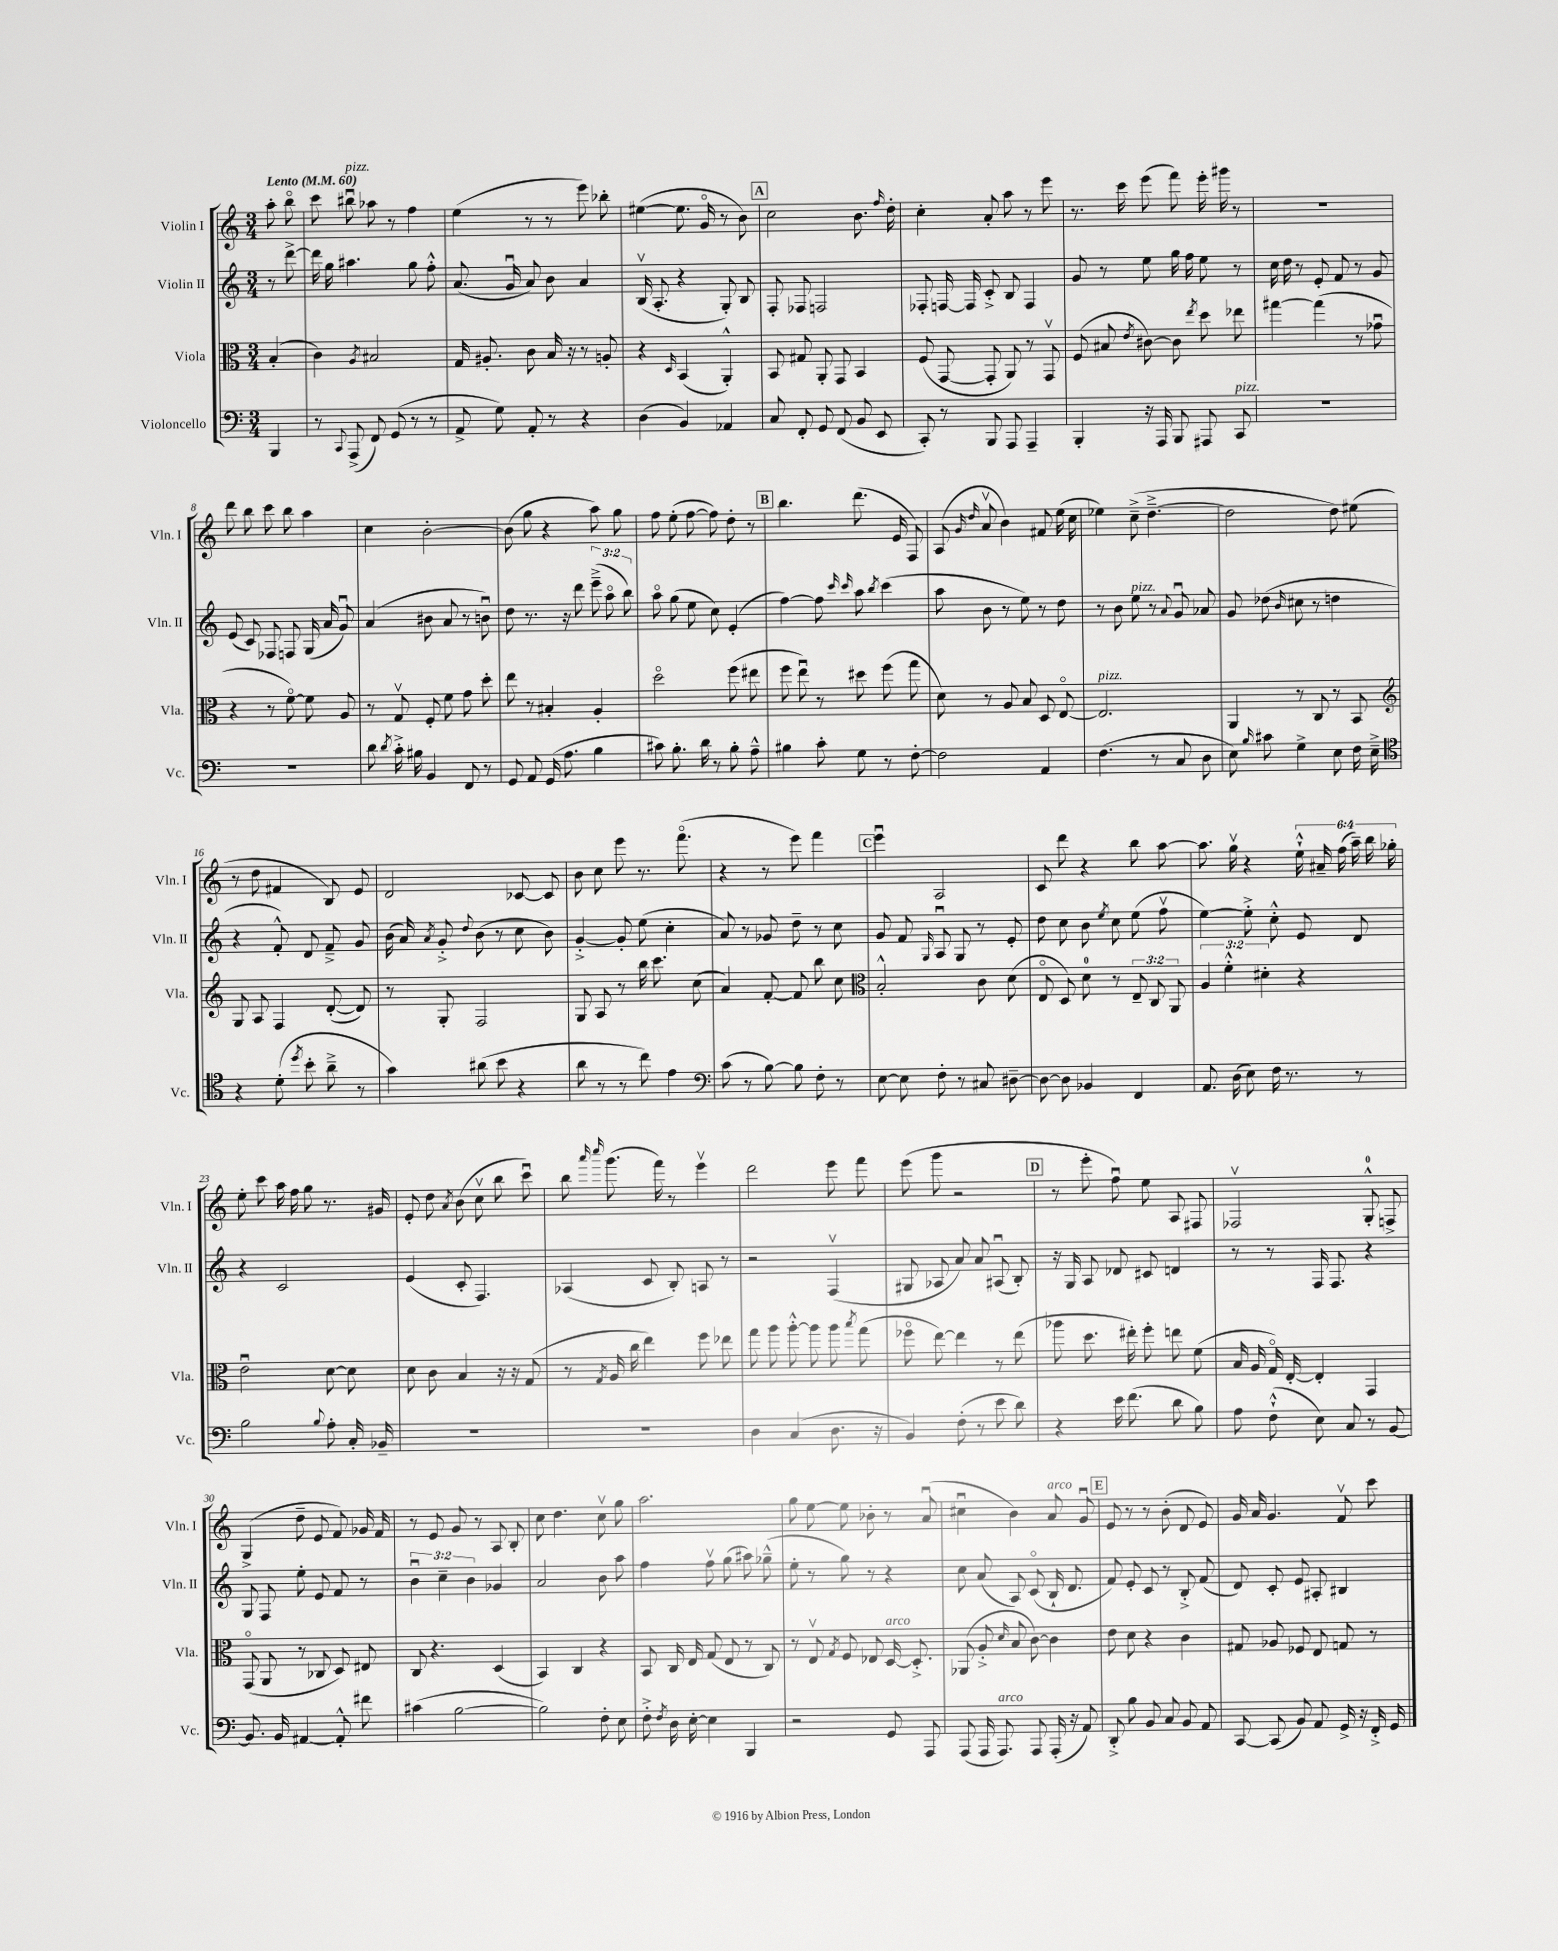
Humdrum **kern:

**kern	**kern	**kern	**kern
*staff4	*staff3	*staff2	*staff1
*clefF4	*clefC3	*clefG2	*clefG2
*k[]	*k[]	*k[]	*k[]
*M3/4	*M3/4	*M3/4	*M3/4
*MM60	*MM60	*MM60	*MM60
4BBB/	(4B'/	8r	8aa'\
.	.	[8ddd^\	8bbo\
=	=	=	=
8r	4c\)	16ddd\]	8ccc\
.	.	16gg\	.
8qqCC/	.	.	.
(8AAA^/	.	4.aa#\	8bb#u\
.	8qA/	.	.
8FF/)	2B#/	.	8aa-\
(8GG/	.	.	8r
8r	.	8gg\	4ff\
8r	.	8ff'^^\	.
=	=	=	=
8AA^/	16G/	(8.a/	(4ee\
.	8.A#'/	.	.
8G\)	.	.	.
.	.	16gu/	.
8AA'/	8c\	8a/)	8r
8r	16B/	8b\	8r
.	16r	.	.
4r	8r	4a/	8eee\)
.	8A'/	.	8bb-'\
=	=	=	=
(4D\	4r	(16Bv/	([4ee#\
.	.	8.A'/	.
.	16qqD/	.	.
4BB/)	(4BB/	4r	8.ee#\]
.	.	.	16go/
4AA-/	4AA'^^/)	8G'/)	8r
.	.	8B/	8b\)
=	=	=	=
8C/	8BB/	8F'/	2cc\
8FF'/	8G#/	8F-/	.
8GG/	8AA'/	2F/	.
(8FF/	8GG/	.	.
8BB/	4BB/	.	8.b\
8EE/	.	.	.
.	.	.	16qqff/
.	.	.	16dd'\
=	=	=	=
8CC'/)	(8F/	8F-'/	4cc'\
8r	[8GG/	[16F/	.
.	.	16F/]	.
8BBB/	8GG'/]	8c'^/	8a'/
8AAA/	8AA/)	8B/	8aa\
4AAA~/	8r	4F/	8r
.	8GGv/	.	8eee\
=	=	=	=
4BBB'/	(8F/	8g/	8.r
.	8B#/	8r	.
.	.	.	16ccc\
.	8qe/	.	.
16r	[8c#\)	8ee\	(8eee\
16AAA/	.	.	.
8BBB/	8c#\]	16gg\	8fff\)
.	.	16ff\	.
.	8qee/	.	.
8AAA#/	8dd\	8ee\	16eee'\
.	.	.	16ggg#\
8CC/	8ee-\	8r	8r
=	=	=	=
2.r	[4gg#\	16cc\	2.r
.	.	16dd\	.
.	.	8r	.
.	(4gg#\]	8e'/	.
.	.	8f/	.
.	8r	8r	.
.	8g-u\	8g/	.
=	=	=	=
2.r	4r	(8e/	8ddd\
.	.	8c/)	8bb\
.	8r	8F-/	8ccc\
.	[8fo\)	8F/	8bb\
.	8f\]	(16G/	4aa\
.	.	16a/	.
.	8A/	8gu/)	.
=	=	=	=
8d\	8r	(4a/	4cc\
8qd/	.	.	.
16c'^\	8Gv/	.	.
16B#\	.	.	.
4BB/	8F'/	8b#\	[2b'\
.	8f\	8a/	.
8FF/	8g\	8r	.
8r	8dd'\	8bu\)	.
=	=	=	=
8GG/	8ee\	8dd\	(8b\]
8AA/	8r	8.r	8gg\
(16GG/	4B#'/	.	4r
8.A\	.	16r	.
.	.	8ddd\	.
4B\	4A'/	(12eee~^\	8aa\)
.	.	12aao\	.
.	.	.	8gg\
.	.	12bb\)	.
=	=	=	=
8c#\)	2ddo\	8aao\	8ff\
8.B'\	.	(8gg\	(8ee'\
.	.	8ee\	[8ff\
16d\	.	.	.
8r	.	8cc\)	8ff\])
8B'\	(8ff\	(4e'/	8dd'\
8A~^^\	8ee#\	.	8r
=	=	=	=
4B#\	8ff\	[4ff\)	4.bb\
.	8eeu\)	.	.
8c'\	8r	8ff\]	.
.	.	16qqccc/	.
.	.	16qqccc/	.
8G\	8dd#\	8aa\	(8.ddd\
.	.	8qbb/	.
8r	(8ff\	(4ccc\	.
.	.	.	16e/
[8F'\	8gg\	.	8F/)
=	=	=	=
2F\]	8d\)	8aa\	(8A/
.	.	.	16qqg/
.	.	.	16qqdd/
.	8r	8b\	8av/
.	8A/	8r	4b\)
.	8B/	8ee\)	.
4AA/	8D/	8r	8f#/
.	[8Eo/	8dd\	(16ee\
.	.	.	16cc\
=	=	=	=
(4.F\	2.E/]	8r	4ee-\)
.	.	8b\	.
.	.	8ee\	(8cc~^\
8r	.	8r	[4.dd~^\
.	.	8qqa/	.
8C/	.	8gu/	.
8D\	.	8a-/	.
=	=	=	=
8E\)	4AA/	8g/	2dd\]
16qqB/	.	.	.
8c#\	.	(8dd-\	.
.	.	16qqb/	.
4G^\	8r	8cc#\	.
.	8C/	8r	.
8E\	8r	4dd\	8dd\)
16F\	8BB/	.	(8ee#\
16E~^\	.	.	.
=	=	=	=
*clefC4	*clefG2	*	*
4r	8G/	4r	8r
.	8A/	.	8dd\
(8d'\	4F/	8f'^^/)	4f#/
8qdd/	.	.	.
8b'\	.	8d/	.
8a~^\	([8d'/	8f~^/	8B/)
8r	8d/])	8g/	8e/
=	=	=	=
4g\)	8r	(16b\	2d/
.	.	16a/)	.
.	.	8qa/	.
.	8G'/	8g'^/	.
.	.	8qqdd/	.
(8a#\	2F/	(8b\	.
8b\	.	8r	.
4r	.	8cc\	[8c-/
.	.	8b\)	8c-/]
=	=	=	=
8a\	8G/	[4g'^/	8b\
8r	8A/	.	8cc\
8r	8r	8g'/]	8eee\
8cc\)	16bb\	(8ee\	8.r
.	8.ccc\	.	.
4e\	.	4cc'\	.
.	.	.	(8.fffo\
.	(8cc\	.	.
=	=	=	=
*clefF4	*	*	*
(8c\	4a/)	8a/)	4r
8r	.	8r	.
[8B\)	[8f'/	8g-/	8r
8B\]	8f/]	8dd~\	8eee\)
8F'\	8bb\	8r	4fff\
8r	8cc\	8cc\	.
=	=	=	=
*	*clefC3	*	*
[8E\	2B'^^/	8g/	4eeeu\
8E\]	.	8f/	.
.	.	16qqG/	.
8F'\	.	8Au/	2A/
8r	.	8G/	.
8C#/	8c\	8r	.
[8D#~\	(8d\	8e'/	.
=	=	=	=
8D#\_	8Eo/	8dd\	8c/
8D#\]	8D/)	8cc\	8ddd\
4BB-/	8d\	8b\	4r
.	.	8qee/	.
.	8r	8cc\	.
4FF/	12E~/	(8ee\	8bb\
.	12C/	.	.
.	.	8ffv\	[8aa\
.	12AA/	.	.
=	=	=	=
8.AA/	6A/	[4ee\)	8.aa\]
.	6f'^^\	.	.
(16D\	.	.	16ggv\
8E\)	.	8ee'^\]	4r
.	6d#'\	.	.
16F\	.	8cc'^^\	.
8.r	.	.	.
.	4r	8e/	24ee`^^\
.	.	.	24a#~/
.	.	.	(24ff\
8r	.	8d/	24aa~\)
.	.	.	24bb\
.	.	.	24gg-'\
=	=	=	=
2B\	2eu\	4r	8ee'\
.	.	.	8ccc\
.	.	2c/	16aa\
.	.	.	16ff\
.	.	.	8gg\
8qqB/	.	.	.
8A'\	[8d\	.	8.r
16C'/	8d\]	.	.
16BB-~/	.	.	16g#/
=	=	=	=
2.r	8d\	(4e/	8e'/
.	8c\	.	8dd\
.	.	.	8qa/
.	4B/	8c'/	(8b\
.	.	4.F/)	8ccv\
.	16r	.	8bb\
.	16r	.	.
.	(8G/	.	8cccu\)
=	=	=	=
2.r	8r	(4A-/	8bb\
.	.	.	16qqaaa/
.	8qG/	.	16qqcccc/
.	16A/	.	(8.ggg\
.	16cc\	.	.
.	4ee\)	8c/	.
.	.	.	16fff\)
.	.	8B'/)	8r
.	8ff\	8A/	4eeev\
.	8ee-\	8r	.
=	=	=	=
4D\	8gg\	2r	2ddd\
.	8aa\	.	.
(4C/	[8aa'^^\	.	.
.	8aa\]	.	.
8.D\	8aa\	(4Fv/	8eee\
.	8qbb/	.	.
.	(8gg\	.	8fff\
16r	.	.	.
=	=	=	=
4BB/)	8ff-o\	8G#/	(8eee\
.	[8ee\)	8A-/	8ggg\
(8F'\	4ee\]	8a/)	2r
8r	.	8a/	.
8e\	8r	(8A#u/	.
8d\)	(8ee\	8B'/)	.
=	=	=	=
4r	8aa-\	16r	8r
.	.	16G/	.
.	8.dd\	8A/	8eee'\
16e\	.	8d-/	8ffu\)
(8.f\	16ee#'\)	.	.
.	8ff'\	8c#/	8ee\
8d\	8ee\	4d/	8A/
8B\)	(8f\	.	8F#/
=	=	=	=
8A\	16B/	8r	2F-v/
.	16A/	.	.
(8F`^^\	16Go/)	8r	.
.	[16E'/	.	.
8E\)	4E'/]	16F/	.
.	.	8.F/	.
8C/	.	.	.
8r	4GG/	4r	8G'^^/
[8BB/	.	.	8F^/
=	=	=	=
8.BB/]	(8GGo/	8G/	(4G^/
.	8AA/	8F/	.
16BB/	.	.	.
[4AA#/	8r	8ee'\	8dd~\
.	8C-/	8e/	8e/
8AA#'^^/]	8D/)	8f/	8f/)
8f#\	8E#/	8r	16g-/
.	.	.	16f/
=	=	=	=
(4c#\	8C/	6bu\	8r
.	4.r	.	8e/
.	.	6cc~\	.
[2B\	.	.	8g/
.	.	6b\	.
.	.	.	8r
.	(4D/	4g-/	8A/
.	.	.	8B'/
=	=	=	=
2B\])	4BB/)	2a/	8cc\
.	.	.	4.dd\
.	4C/	.	.
8F'\	4r	8b\	8ccv\
8E\	.	8aa\	8gg\
=	=	=	=
8F'^\	8BB/	4ff\	2.aa\
8qF/	.	.	.
16D\	16C/	.	.
[16E'\	16E/	.	.
4E\]	(8G/	8ffv\	.
.	8E/	(8gg\	.
4BBB/	8r	8aa#\)	.
.	8C/)	(8gg-~^^\	.
=	=	=	=
2r	8r	8ee'\	8gg\
.	8Ev/	8r	[8ee\
.	8qG/	.	.
.	8F/	8gg\)	8ee\]
.	8E-/	8r	8b-'\
8GG/	[16D/	4r	8r
.	8.D'^/]	.	.
8AAA/	.	.	(8au/
=	=	=	=
(8AAA/	(8AA-/	8cc\	4cc#u\
16AAA/	8A'^/	(8a/	.
8.AAA/)	.	.	.
.	16qqd/	.	.
.	8B/	8A/)	4b\)
8AAA/	[8c\)	(8co/	.
(16AAA'/	4c\]	16B`/	8a/
16r	.	8.d/	.
8AA/)	.	.	8gu/
=	=	=	=
8DD'^/	8e\	8f/)	8e/
8B\	8d\	8e'/	8r
8BB/	4r	8c/	8r
8C/	.	8r	(8b'\
8BB/	4c\	8B'^/	8d/
8AA/	.	(8f/	8e/)
=	=	=	=
[8CC/	8G#/	8d/)	16g/
.	.	.	16a/
(8CC/]	8A-/	8c'/	4.g/
8BB/)	8F-/	8e/	.
8AA/	8E/	8A#'/	.
16GG^/	8G/	4B#/	8fv/
16r	.	.	.
16FF'^/	8r	.	8ccc\
16GG/	.	.	.
==	==	==	==
*-	*-	*-	*-
